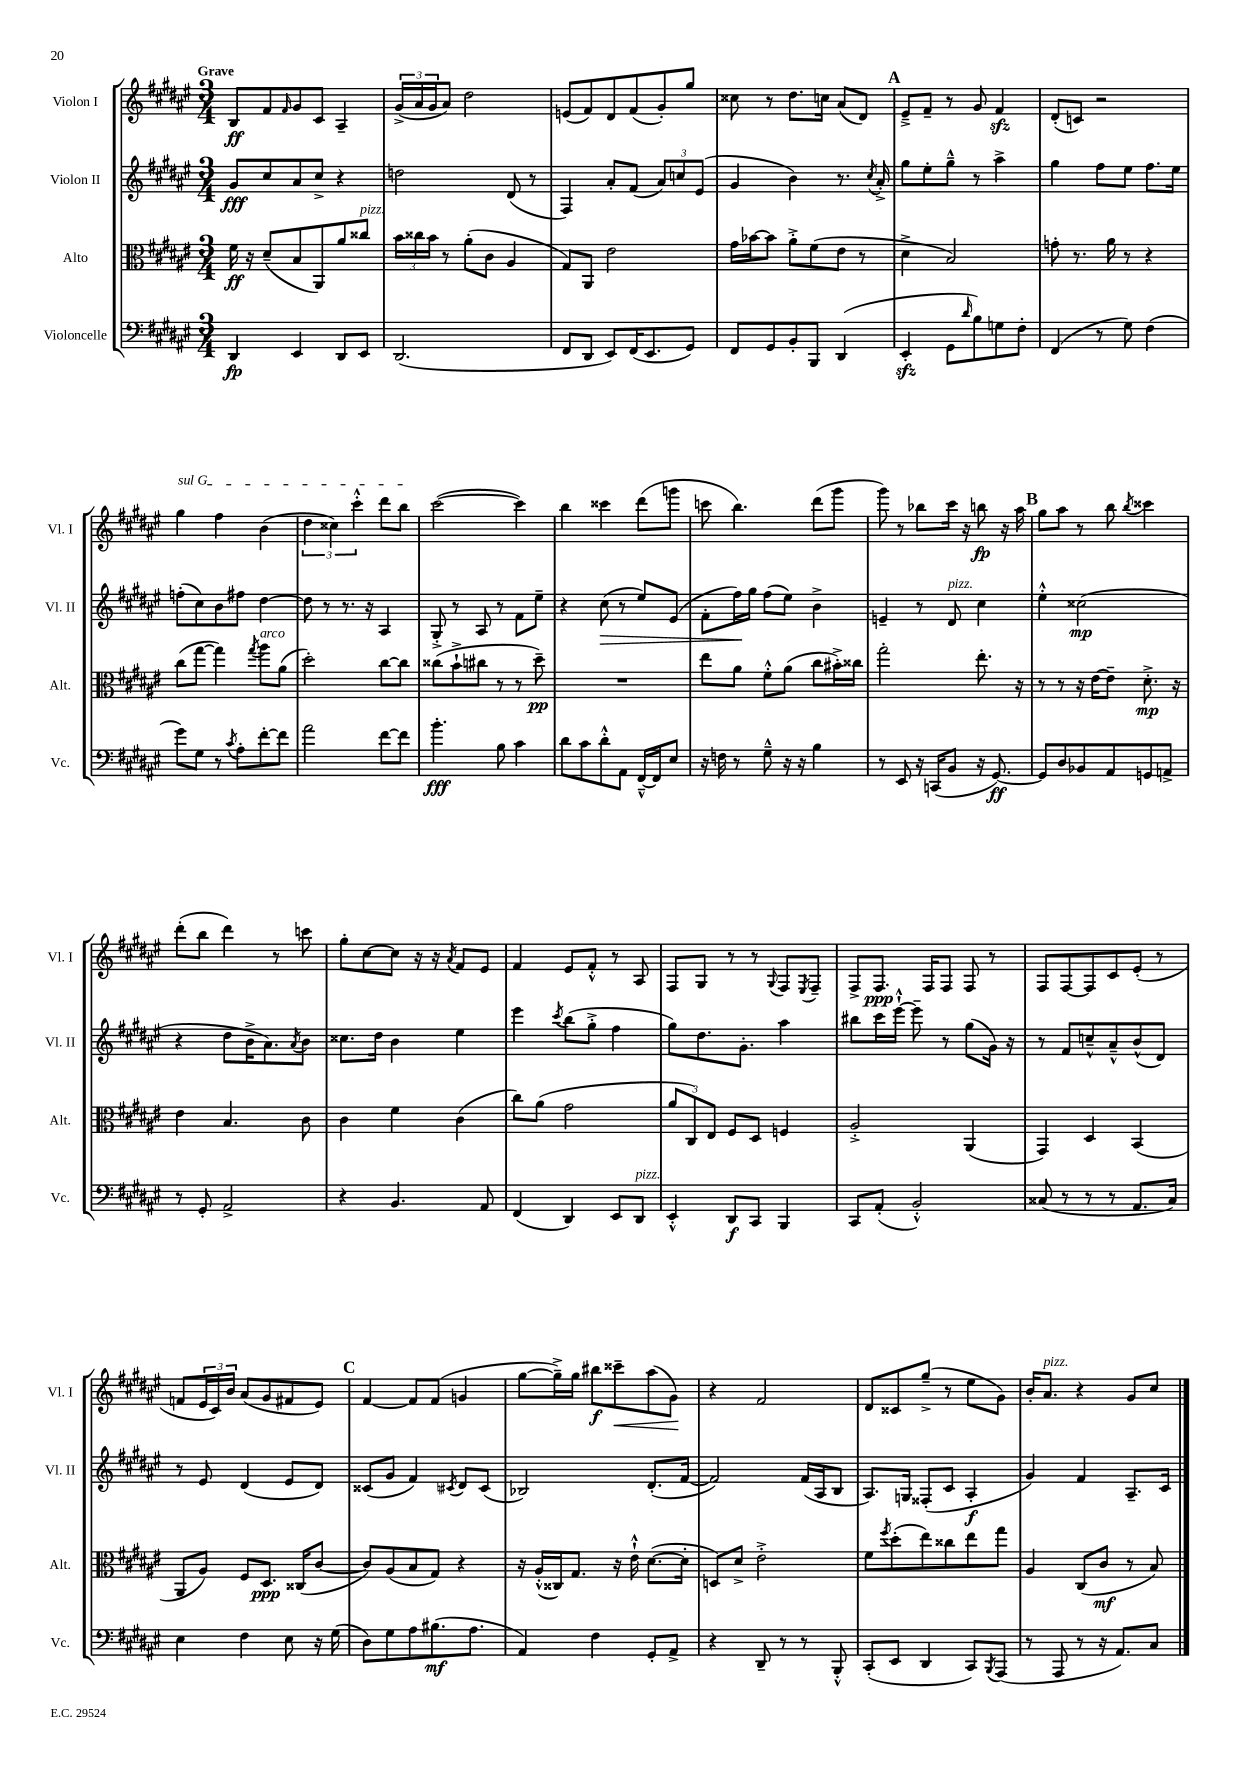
<<
\new StaffGroup <<
\new Staff = "s0" \with { instrumentName = "Violon I" shortInstrumentName = "Vl. I" } {
    \clef treble \key fis \major \numericTimeSignature \time 3/4 \tempo "Grave"
    b8\ff fis'8 \grace { fis'16 } gis'8 cis'8 ais4-- |
    \tuplet 3/2 { gis'16->( ais'16 gis'16 } ais'8) dis''2 |
    e'8( fis'8) dis'8 fis'8( gis'8-.) gis''8 |
    cisis''8 r8 dis''8. c''16 ais'8( dis'8) |
    \mark \markup { \bold "A" } eis'8---> fis'8-- r8 gis'8 fis'4\sfz |
    dis'8-.( c'8) r2 |
    \once \override TextSpanner.bound-details.left.text = \markup { \italic "sul G" } gis''4\startTextSpan fis''4 b'4( |
    \tuplet 3/2 { dis''4 cisis''4) cis'''4-.-^ } dis'''8 b''8\stopTextSpan |
    cis'''2~( cis'''4) |
    b''4 cisis'''4 dis'''8( g'''8 |
    c'''8 b''4.) dis'''8( gis'''8 |
    gis'''8) r8 bes''8 cis'''16 r16 b''8\fp r16 ais''16 |
    \mark \markup { \bold "B" } gis''8 ais''8 r8 b''8 \acciaccatura { b''8 } cisis'''4 |
    dis'''8-.( b''8 dis'''4) r8 c'''8 |
    gis''8-. cis''8~ cis''8 r16 r16 \acciaccatura { ais'8 } fis'8 eis'8 |
    fis'4 eis'8 fis'8-.-^ r8 ais8 |
    fis8 gis8 r8 r8 \appoggiatura { gis8 } fis8 \acciaccatura { eis8 } fis8-- |
    fis8-> fis8.\ppp fis16 fis8 fis8 r8 |
    fis8 fis8~ fis8 cis'8 eis'8-.( r8 |
    f'8 \tuplet 3/2 { eis'16 cis'16) b'16 } ais'8( gis'8 fis'8 eis'8) |
    \mark \markup { \bold "C" } fis'4~ fis'8 fis'8( g'4 |
    gis''8~ gis''16--->) gis''16 bis''8\f cisis'''8--\< ais''8( gis'8\!) |
    r4 fis'2 |
    dis'8 cisis'8 gis''8--->( r8 eis''8 gis'8) |
    b'16-. ais'8.^\markup { \italic "pizz." } r4 gis'8 cis''8 \bar "|." |
}
\new Staff = "s1" \with { instrumentName = "Violon II" shortInstrumentName = "Vl. II" } {
    \clef treble \key fis \major \numericTimeSignature \time 3/4
    gis'8\fff cis''8 ais'8 cis''8-> r4 |
    d''2 dis'8( r8 |
    fis4) ais'8-. fis'8( \tuplet 3/2 { ais'8) c''8 eis'8( } |
    gis'4 b'4) r8. \acciaccatura { cis''8 } ais'16-.-> |
    \mark \markup { \bold "A" } gis''8 eis''8-. gis''8---^ r8 ais''4-> |
    gis''4 fis''8 eis''8 fis''8. eis''16 |
    f''8-.( cis''8) b'8 fis''8 dis''4~ |
    dis''8 r8 r8. r16 ais4 |
    gis8-.-> r8 ais8 r8 fis'8 eis''8-- |
    r4 cis''8\>( r8 eis''8) eis'8( |
    fis'8-. fis''16\!) gis''16 fis''8( eis''8) b'4-> |
    e'4-- r8 dis'8^\markup { \italic "pizz." } cis''4 |
    \mark \markup { \bold "B" } eis''4-.-^ cisis''2\mp( |
    r4 dis''8 b'16-> ais'8.) \acciaccatura { ais'8 } b'8 |
    cisis''8. dis''16 b'4 eis''4 |
    eis'''4 \acciaccatura { cis'''8 } b''8( gis''8-.-> fis''4 |
    gis''8) dis''8. gis'8.-. ais''4 |
    bis''8 cis'''16 eis'''16~-!-^ eis'''8-- r8 gis''8( gis'16) r16 |
    r8 fis'8 c''8---^ ais'8---^ b'8-^( dis'8) |
    r8 eis'8 dis'4( eis'8 dis'8) |
    \mark \markup { \bold "C" } cisis'8( gis'8 fis'4) \acciaccatura { cis'8 } dis'8 cis'8( |
    bes2) dis'8.-.( fis'16~ |
    fis'2) fis'16( ais16 b8 |
    ais8.) g16 fisis8-.( cis'8 ais4-.\f |
    gis'4) fis'4 ais8.-- cis'16 \bar "|." |
}
\new Staff = "s2" \with { instrumentName = "Alto" shortInstrumentName = "Alt." } {
    \clef alto \key fis \major \numericTimeSignature \time 3/4
    fis'16\ff r16 dis'8--( b8 ais,8) ais'8 cisis''8^\markup { \italic "pizz." } |
    \tuplet 3/2 { b'16 cisis''16 b'16 } r8 ais'8-.( cis'8 ais4 |
    gis8) ais,8 eis'2 |
    gis'16 bes'16~ bes'8 ais'8-.-> fis'8( eis'8 r8 |
    \mark \markup { \bold "A" } dis'4-> b2) |
    g'8-. r8. ais'16 r8 r4 |
    cis''8( gis''8~ gis''4) \acciaccatura { gis''8 } ais''8^\markup { \italic "arco" } ais'8( |
    dis''2-.) cis''8~ cis''8 |
    cisis''8( b'8-!-> cis''8 r8 r8 dis''8--\pp) |
    R2. |
    eis''8 ais'8 fis'8-.-^ ais'8( cis''8 bis'16-.->) cisis''16 |
    gis''2-. eis''8.-. r16 |
    \mark \markup { \bold "B" } r8 r8 r16 eis'16~ eis'8-- dis'8.-.->\mp r16 |
    eis'4 b4. cis'8 |
    cis'4 fis'4 cis'4( |
    cis''8) ais'8( gis'2 |
    \tuplet 3/2 { ais'8 cis8) eis8 } fis8 dis8 f4 |
    ais2-.-> ais,4( |
    gis,4) dis4 b,4( |
    ais,8 ais8) fis8 dis8.\ppp cisis16( cis'8~ |
    \mark \markup { \bold "C" } cis'8) ais8( b8 gis8) r4 |
    r16 ais16-.-^( cisis16) gis8. r16 eis'16-!-^ dis'8.~( dis'16-. |
    d8) dis'8-> eis'2-.-> |
    fis'8 \acciaccatura { fis''8 } dis''8-.( eis''8) cisis''8 eis''8 gis''8 |
    ais4 cis8( cis'8\mf r8 b8) \bar "|." |
}
\new Staff = "s3" \with { instrumentName = "Violoncelle" shortInstrumentName = "Vc." } {
    \clef bass \key fis \major \numericTimeSignature \time 3/4
    dis,4\fp eis,4 dis,8 eis,8 |
    dis,2.( |
    fis,8 dis,8 eis,8) fis,16( eis,8. gis,8) |
    fis,8 gis,8 b,8-. b,,8 dis,4( |
    \mark \markup { \bold "A" } eis,4-.\sfz gis,8 \grace { dis'16 } b8) g8 fis8-. |
    fis,4( r8 gis8) fis4( |
    gis'8) gis8 r8 \acciaccatura { cis'8 } ais8-. fis'8~-. fis'8 |
    ais'2 fis'8~ fis'8 |
    b'4.-.\fff b8 cis'4 |
    dis'8 cis'8 dis'8-.-^ ais,8 fis,16~---^ fis,16 eis8 |
    r16 f16 r8 gis8---^ r16 r16 b4 |
    r8 eis,8 r16 c,16( b,8 r16 gis,8.~\ff) |
    \mark \markup { \bold "B" } gis,8 dis8 bes,8 ais,8 g,8 a,8-> |
    r8 gis,8-. ais,2-> |
    r4 b,4. ais,8 |
    fis,4( dis,4) eis,8 dis,8^\markup { \italic "pizz." } |
    eis,4-.-^ dis,8\f cis,8 b,,4 |
    cis,8 ais,8-.( b,2-.-^) |
    cisis8( r8 r8 r8 ais,8. cisis16) |
    eis4 fis4 eis8 r16 gis16( |
    \mark \markup { \bold "C" } dis8) gis8 ais8 bis8.\mf( ais8. |
    ais,4) fis4 gis,8-. ais,8-> |
    r4 dis,8-- r8 r8 b,,8-.-^ |
    cis,8-.( eis,8 dis,4 cis,8) \acciaccatura { b,,8 } ais,,8( |
    r8 ais,,8 r8 r16 ais,8.) cis8 \bar "|." |
}
>>
>>
\layout { \context { \Score \remove "Bar_number_engraver" } }
